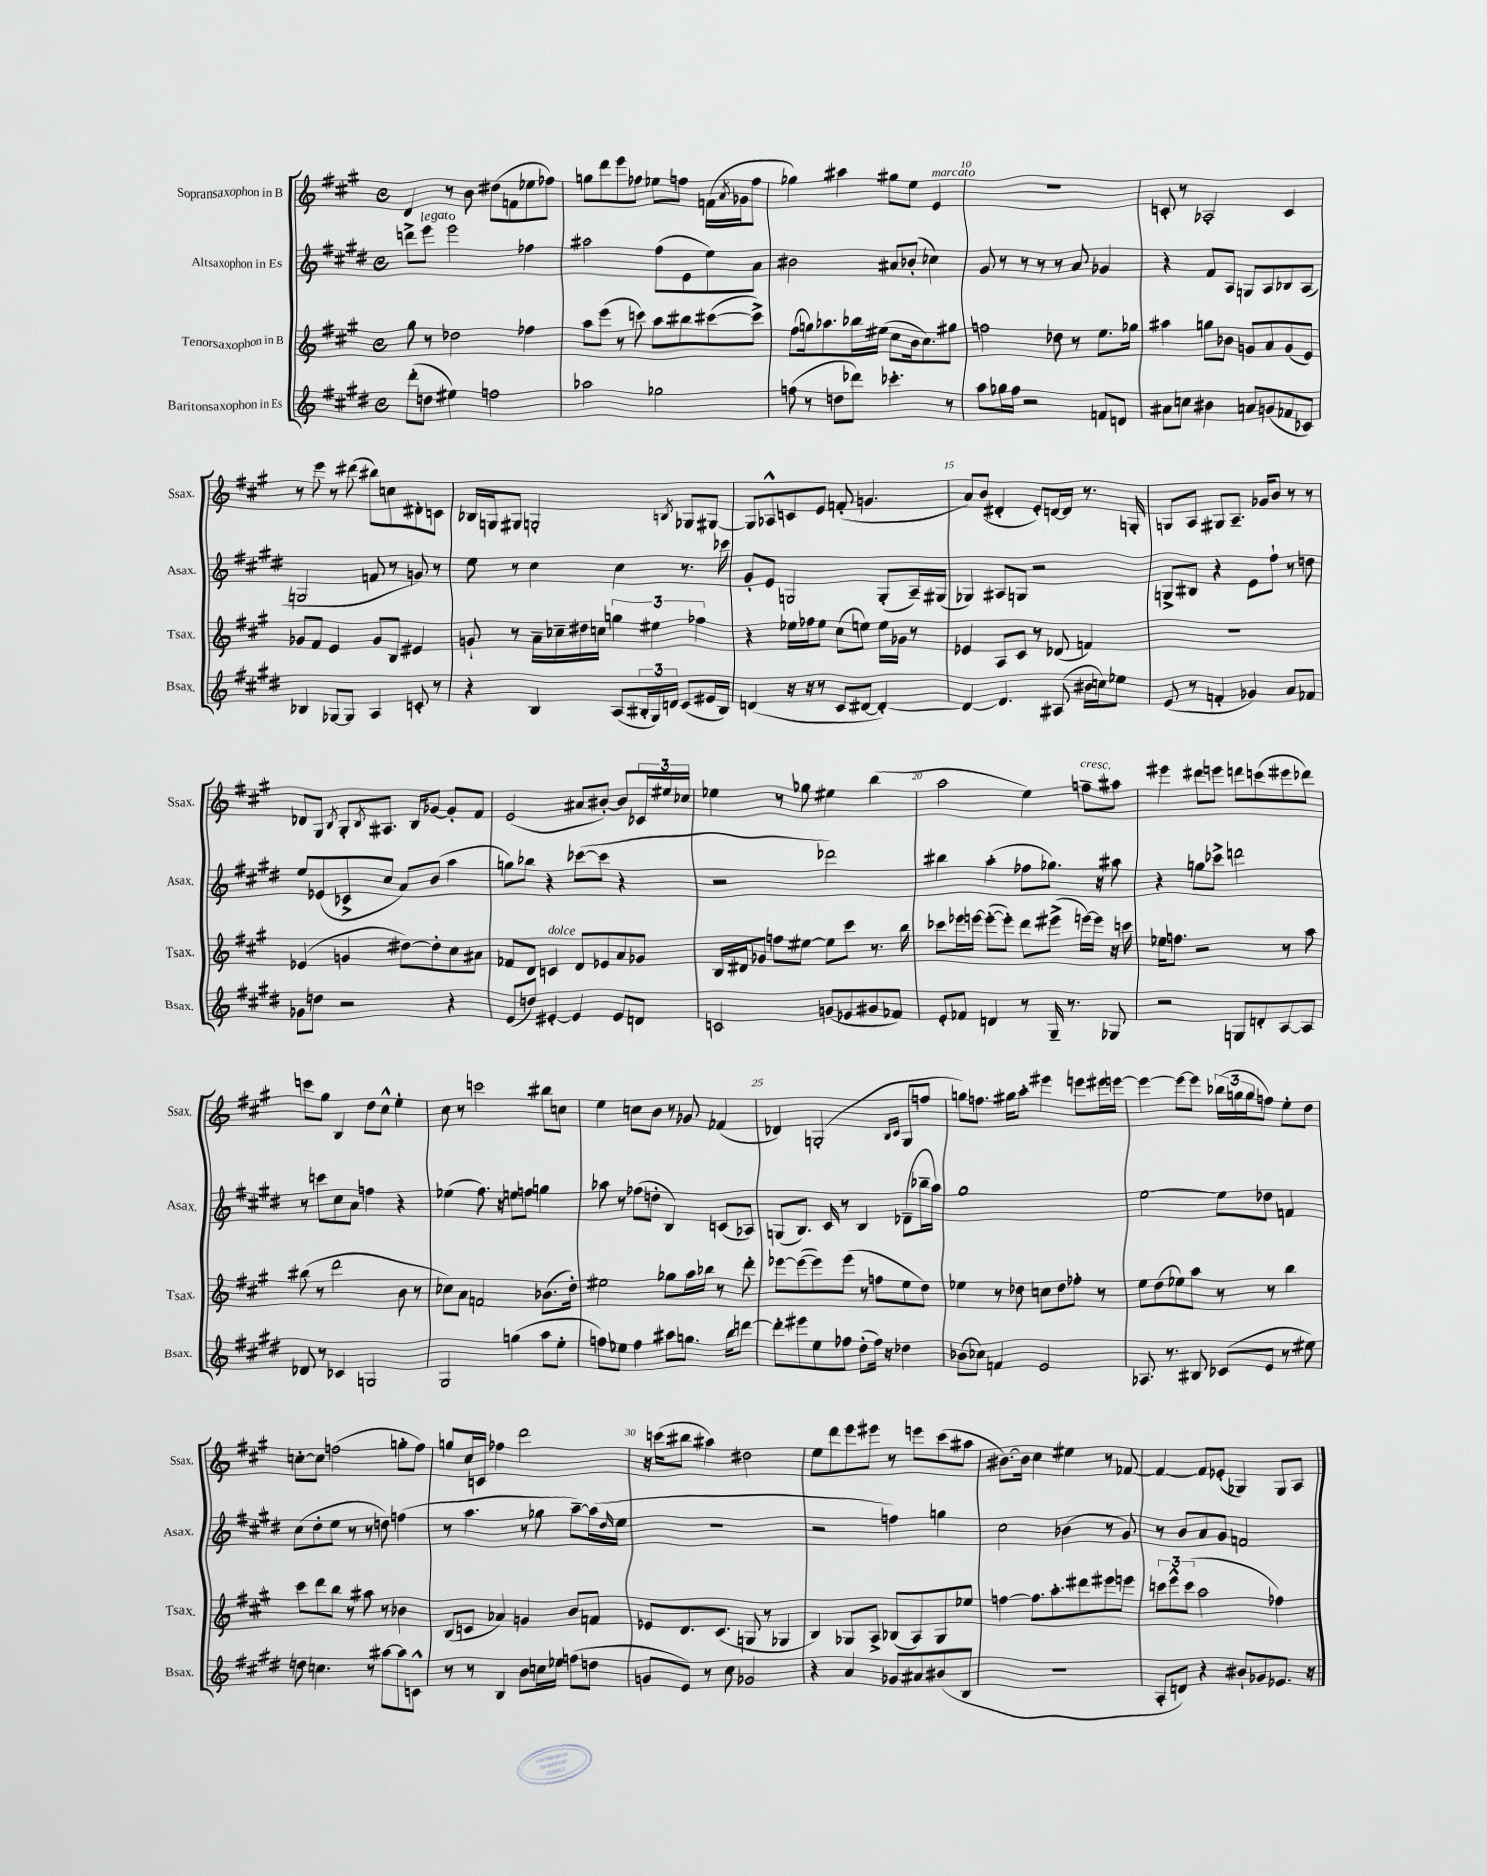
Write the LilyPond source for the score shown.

<<
\new StaffGroup <<
\new Staff = "s0" \with { instrumentName = "Sopransaxophon in B" shortInstrumentName = "Ssax." } {
    \clef treble \key a \major \defaultTimeSignature \time 4/4
    d'4 r8 b'8 dis''8( f'8 ees''8 fes''8) |
    g''8 d'''8 e'''8 fes''8 ees''8 f''8 f'16( \acciaccatura { a'8 } ges'16 f''8 |
    ges''4) ais''4 gis''8 e''8 e'4^\markup { \italic "marcato" } |
    R1 |
    c'8-. r8 aes2-. c'4 |
    r8 e'''8 r8 dis'''8( bis''8) c''8 dis'8-. c'8 |
    bes16 g16 gis8 g2-. \acciaccatura { b8 } ges8 gis8~ |
    gis8 aes8-^ c'8 e'8 f'8-.( g'4. |
    a'8) b'8( dis'4-. e'8-.) d'16~ d'16 r8. g16-. |
    g8 a8 gis8 a8.-- ges'16 b'8 r8 r8 |
    des'8 gis8 \acciaccatura { b8 } gis8-. \acciaccatura { b8 } ais8. b16 ges'8~ ges'8-. fis'8 |
    e'2( ais'8 bis'8~-.) bis'8 \tuplet 3/2 { ces'16 eis''16 ces''16 } |
    ees''4 r8 ges''8 eis''4 b''4( |
    a''2 e''4) f''8--^\markup { \italic "cresc." } ais''8 |
    eis'''4 dis'''8 e'''8 d'''8 c'''8( eis'''8 des'''8) |
    c'''8 gis''8 b4 d''8 cis''8-^ e''4-. |
    cis''8 r8 c'''2 bis''8 c''8 |
    e''4 c''8 b'8 r8 ges'8 fes'4( |
    des'4) g2-.( \grace { b16 cis'16 } g8 f''8 |
    g''8) f''8. gis''16 a''8-. eis'''4 e'''8 eis'''16 e'''16~ |
    e'''4~ e'''8~ e'''8 \tuplet 3/2 { bes''16( g''16 g''16 } f''8) e''8-. d''8 |
    c''8~-. c''8 f''2( g''8-. f''8) |
    g''8 cis''16 c'16 fes''4 d'''2 |
    r16 c'''16( bis''8 ais''4) dis''2 |
    e''8 d'''8 e'''8 eis'''8 r8 e'''8 cis'''8( ais''8 |
    bis'8.~) bis'16 cis''4 eis''4 r8 fes'8~ |
    fes'4~ fes'8 ees'8-.( ges4) ges8 a8 \bar "|." |
}
\new Staff = "s1" \with { instrumentName = "Altsaxophon in Es" shortInstrumentName = "Asax." } {
    \clef treble \key e \major \defaultTimeSignature \time 4/4
    d'''8-> e'''8^\markup { \italic "legato" } e'''2 fes''4 |
    ais''2 fis''8( e'8 e''8) a'8 |
    bis'2 ais'8 bes'8-.( ces''4) |
    gis'8 r8 r8 r8 r8 a'8 ges'4 |
    r4 fis'8 a8 g8 a8 bes8 a8( |
    g2 f'8 r8 g'8) r8 |
    e''8 r8 cis''4 cis''4 r8. ces'''16 |
    gis'8-. e'8 g2 g8-.( a16--) gis16( |
    ges4) ais8 g8 r2 |
    g8-> bis8 r4 e'8 fis''8-! r8 d''8 |
    e''8 ees'8( ces'8-> cis''8 a'8) b'8( a''4 |
    g''8) bes''8 r4 ces'''8~( ces'''8 r4 |
    r2 des'''2) |
    bis''4 a''4-.( fes''8 ges''8.) r16 ais''8 |
    r4 g''8 ces'''8-> d'''2 |
    r8 c'''8 cis''8 a'8 f''4 r4 |
    ees''4( fis''8.) r16 e''8 f''8 g''4 |
    aes''8 r8 fes''8( d''8-. b4) c'8( aes8) |
    g8( b8.) cis'16 r8 b4 des'8--( bes''16-- a''16) |
    gis''1 |
    e''2~ e''8 des''8 f'4 |
    cis''8( dis''8-. e''8 r8 r8 d''8) f''4( |
    r8 a''4. r8 ges''8 a''8~--) a''16( \grace { dis''16 } e''16 |
    R1 |
    r2 f''4) g''4 |
    cis''2 bes'4( r8 gis'8) |
    r8 b'8 a'8 gis'8 f'2 \bar "|." |
}
\new Staff = "s2" \with { instrumentName = "Tenorsaxophon in B" shortInstrumentName = "Tsax." } {
    \clef treble \key a \major \defaultTimeSignature \time 4/4
    gis''8 r8 des''2 fes''4 |
    a''8 e'''8( r8 c'''8) a''8 bis''8 cis'''8~( cis'''8->) |
    fis''8( g''16) aes''8. bes''16 eis''16( cis''8 b'16 cis''8.) gis''8 |
    f''2 des''8 r8 e''8. ges''16 |
    ais''4 g''8 bes'8 g'8 a'8 g'8( e'8) |
    ges'8 fis'8 e'4 ges'8 b8 eis'4 |
    g'8-! r8 a'16-- ces''16-- dis''16 c''16 \tuplet 3/2 { g''4 eis''4 fes''4 } |
    r4 ees''16 fes''16 ees''8 cis''8( e''8) e''16 ges'16 r8 |
    ees'4 a8 cis'8 r8 des'8( f'4) |
    R1 |
    ees'4( g'4 dis''8~) dis''8-. cis''8 ais'8 |
    fes'8 d'8 c'4^\markup { \italic "dolce" } d'8 ees'8 a'8 ges'8 |
    b16 dis'16 ges'8 f''8 eis''8~ eis''8 cis'''8 r8. b''16 |
    ces'''8 ees'''16 e'''16~ e'''8~-.( e'''8-.) d'''8 eis'''8->( e'''16~) e'''16 r16 c'''16 |
    ees''16 f''8. r2 r8 a''8 |
    bis''8( r8 d'''2 b'8 r8 |
    ces''8) a'8 f'2 bes'8.( d''16-.) |
    eis''2 ges''8 a''16 bes''16 r8 d'''8-. |
    ees'''8~ ees'''8~( ees'''8) ees'''8( r8 f''8 e''8 d''8) |
    ees''4 r8 des''8 c''8 des''8 fes''8-. r8 |
    e''8 d''8( ees''8) a''8 r8 r8 b''4 |
    cis'''8 d'''8 b''8 r8 ais''8 r8 bes'4 |
    b8( c'8 aes'4) g'4 b'8 f'8 |
    ees'8 d'8. cis'8.( g8 r8 ges4 |
    b4) ges8 a8-> bes8( a8) ges8 ees''8 |
    f''4~ f''8. a''8.-. dis'''8 eis'''8 e'''8 |
    \tuplet 3/2 { c'''8 e'''8-^ c'''8( } a''2 fes''4) \bar "|." |
}
\new Staff = "s3" \with { instrumentName = "Baritonsaxophon in Es" shortInstrumentName = "Bsax." } {
    \clef treble \key e \major \defaultTimeSignature \time 4/4
    dis'''8-.( d''8 eis''4) f''2 |
    aes''2 ges''2 |
    f''8( r8 d''8 des'''8) ces'''4.-. r8 |
    a''8 ges''16 fis''16 r2 f'8 d'8 |
    ais'8 c''8 bis'4 a'8 g'8( fes'8 ces'8) |
    bes4 ges8~ ges8 a4 c'8-. r8 |
    r4 b4 a8( \tuplet 3/2 { bis16-. gis16) d'16 } cis'8( eis'16 bis16) |
    d'4( r16 r16 r8 cis'8 dis'8~ dis'4~-.) |
    dis'4~ dis'4. ais8( bis'16 c''16) ees''8 |
    e'8( r8 f'4-. ges'4) a'8 fes'8 |
    ges'8 d''8 r2 r4 |
    e'8( d''8) eis'4~-. eis'4 eis'8 d'8 |
    c'2 g'8( ees'8 gis'8 fes'8) |
    e'8-. fes'8 d'4 r8 gis16-- r8. ges8 |
    r2 g8 d'8-. a8~ a8 |
    des'8 r8 ces'4 g2 |
    gis2 g''4( a''8 e''8-. |
    f''8) ees''8 f''4 ais''8 g''8. b''16 d'''8~ |
    d'''8-. eis'''8 e''8 fes''8 dis''8-.( fes''16) r16 des''4 |
    bes'8( ces''8) f'4 e'2 |
    aes8. r8. bis8 ces'8( e'8 r8 eis''8) |
    d''8 c''4. r8 ais''8~ ais''8 c'8-^ |
    r8 r8 b4 b'8 c''16 ees''16 f''8( d''8 |
    g'8 e'8) r8 cis''8 ges'2 |
    r4 a'4 ges'8 ais'8 bis'8( b8 |
    R1 |
    a8-. d'8) r4 bis'8-! ges'8 ees'8. r16 \bar "|." |
}
>>
>>
\layout { \context { \Score currentBarNumber = #7 \override BarNumber.break-visibility = ##(#f #t #t) barNumberVisibility = #(every-nth-bar-number-visible 5) } }
